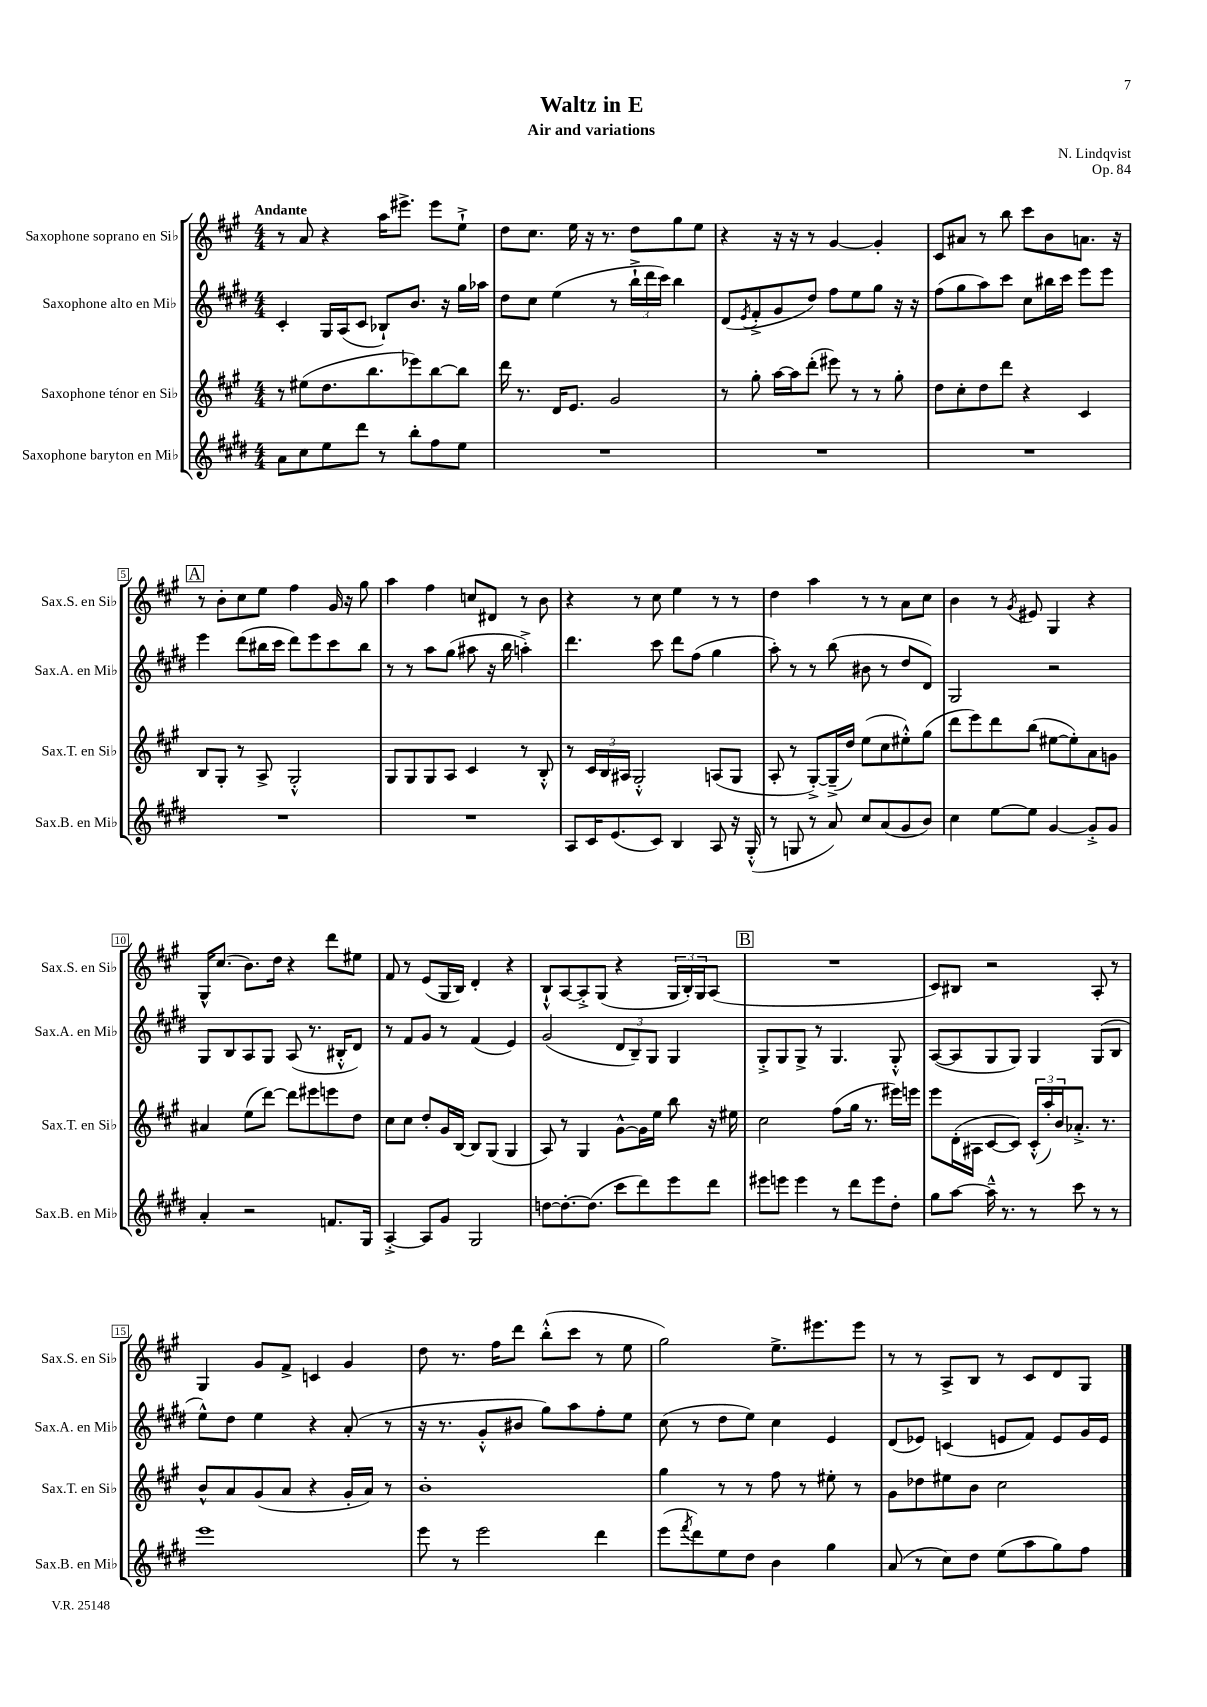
\header { title = "Waltz in E" composer = "N. Lindqvist" subtitle = "Air and variations" opus = "Op. 84" }
<<
\new StaffGroup <<
\new Staff = "s0" \with { instrumentName = "Saxophone soprano en Sib" shortInstrumentName = "Sax.S. en Sib" } {
    \clef treble \key a \major \numericTimeSignature \time 4/4 \tempo "Andante"
    r8 a'8 r4 a''16 eis'''8.-> eis'''8 e''8-!-> |
    d''8 cis''8. e''16 r16 r8. d''8 gis''8 e''8 |
    r4 r16 r16 r8 gis'4~ gis'4-. |
    cis'8 ais'8 r8 b''8 cis'''8 b'8 a'8. r16 |
    \mark \markup { \box "A" } r8 b'8-. cis''8 e''8 fis''4 gis'16 r16 gis''8 |
    a''4 fis''4 c''8 dis'8 r8 b'8 |
    r4 r8 cis''8 e''4 r8 r8 |
    d''4 a''4 r8 r8 a'8 cis''8 |
    b'4 r8 \acciaccatura { gis'8 } eis'8 gis4 r4 |
    gis16-^ cis''8.( b'8.) d''16 r4 d'''8 eis''8 |
    fis'8 r8 e'8( gis16 b16) d'4-. r4 |
    b8-!-^ a8~ a8-.-> gis8( r4 \tuplet 3/2 { gis16 b16-.) gis16 } a8( |
    \mark \markup { \box "B" } R1 |
    cis'8) bis8 r2 a8-. r8 |
    gis4 gis'8 fis'8-> c'4 gis'4 |
    d''8 r8. fis''16 d'''8 b''8-.-^( cis'''8 r8 e''8 |
    gis''2) e''8.-> eis'''8. eis'''8 |
    r8 r8 a8-> b8 r8 cis'8 d'8 gis8 \bar "|." |
}
\new Staff = "s1" \with { instrumentName = "Saxophone alto en Mib" shortInstrumentName = "Sax.A. en Mib" } {
    \clef treble \key e \major \numericTimeSignature \time 4/4
    cis'4-. gis16 a16( cis'8 bes8-!) b'8. r16 gis''16 aes''16 |
    dis''8 cis''8 e''4( r8 \tuplet 3/2 { b''16-!-> dis'''16 cis'''16) } b''4 |
    dis'8( \acciaccatura { e'8 } fis'8-.-> gis'8 dis''8) fis''8 e''8 gis''8 r16 r16 |
    fis''8( gis''8 a''8) cis'''8 cis''8 bis''16 cis'''16 e'''8 e'''8 |
    \mark \markup { \box "A" } e'''4 dis'''8( bis''16 cis'''16 dis'''8) e'''8 cis'''8 bis''8 |
    r8 r8 a''8 gis''8( ais''8 r16 b''16 a''4-.->) |
    dis'''4. cis'''8 dis'''8 fis''8( gis''4 |
    a''8-.) r8 r8 b''8( bis'8 r8 dis''8 dis'8) |
    gis2 r2 |
    gis8 b8 a8 gis8 a8( r8. bis16-.-^ dis'8) |
    r8 fis'8 gis'8 r8 fis'4( e'4) |
    gis'2( \tuplet 3/2 { dis'8 b8--) gis8 } gis4 |
    \mark \markup { \box "B" } gis8-.-> gis8 gis8-> r8 gis4. gis8-.-^ |
    a8~( a8 gis8 gis8) gis4 gis8( b8 |
    e''8-^) dis''8 e''4 r4 a'8-.( r8 |
    r16 r8. gis'8-.-^ bis'8 gis''8) a''8 fis''8-. e''8 |
    cis''8( r8 dis''8 e''8) cis''4 e'4 |
    dis'8( ees'8) c'4( e'8 fis'8) e'8 gis'16 e'16 \bar "|." |
}
\new Staff = "s2" \with { instrumentName = "Saxophone ténor en Sib" shortInstrumentName = "Sax.T. en Sib" } {
    \clef treble \key a \major \numericTimeSignature \time 4/4
    r8 eis''8( d''8. b''8. ees'''8) b''8~ b''8 |
    d'''16 r8. d'16 e'8. gis'2 |
    r8 gis''8-. a''16~ a''16 d'''8-.( eis'''8) r8 r8 gis''8-. |
    d''8 cis''8-. d''8 d'''8 r4 cis'4 |
    \mark \markup { \box "A" } b8 gis8-. r8 a8-> gis2-.-^ |
    gis8 gis8 gis8 a8 cis'4 r8 b8-.-^ |
    r8 \tuplet 3/2 { cis'16 b16 ais16 } gis2-.-^ a8( gis8 |
    a8-. r8 gis8~-.->) gis16--->( d''16) e''8( cis''8 eis''8-.-^) gis''8( |
    d'''8 e'''8) d'''8 b''8( eis''8~ eis''8-.) a'8 g'8 |
    ais'4 e''8( d'''8~) d'''8 eis'''8 e'''8 d''8 |
    cis''8 cis''8 d''8-. gis'16 b16~ b8 gis8( gis4 |
    a8) r8 gis4 gis'8~-^ gis'16 e''16 b''8 r16 eis''16 |
    \mark \markup { \box "B" } cis''2 fis''8( gis''16 r8. eis'''16) e'''16 |
    e'''8 d'16-.( ais16 cis'8~ cis'8) \tuplet 3/2 { cis'16-.-^( a''16-.) b'16 } aes'8.-.-> r8. |
    b'8-^ a'8 gis'8( a'8 r4 gis'16-. a'16) r8 |
    b'1-. |
    gis''4 r8 r8 fis''8 r8 eis''8-. r8 |
    gis'8 des''8 eis''8 b'8 cis''2 \bar "|." |
}
\new Staff = "s3" \with { instrumentName = "Saxophone baryton en Mib" shortInstrumentName = "Sax.B. en Mib" } {
    \clef treble \key e \major \numericTimeSignature \time 4/4
    a'8 cis''8 e''8 dis'''8 r8 b''8-. fis''8 e''8 |
    R1 |
    R1 |
    R1 |
    \mark \markup { \box "A" } R1 |
    R1 |
    a8 cis'16 e'8.( cis'8) b4 a8 r16 gis16-.-^( |
    r8 g8 r8 a'8) cis''8 a'8( gis'8 b'8) |
    cis''4 e''8~ e''8 gis'4~ gis'8-.-> gis'8 |
    a'4-. r2 f'8. gis16 |
    a4~-.-> a8 gis'8 gis2 |
    d''8~ d''8.~-. d''8.( cis'''8 dis'''8) e'''8 dis'''8 |
    \mark \markup { \box "B" } eis'''8 e'''8 e'''4 r8 dis'''8 e'''8 dis''8-. |
    gis''8 a''8~ a''16---^ r8. r8 cis'''8 r8 r8 |
    e'''1 |
    e'''8 r8 e'''2 dis'''4 |
    e'''8( \acciaccatura { fis'''8 } dis'''8) e''8 dis''8 b'4 gis''4 |
    a'8( r8 cis''8) dis''8 e''8( a''8 gis''8) fis''8 \bar "|." |
}
>>
>>
\layout { \context { \Score \override BarNumber.stencil = #(make-stencil-boxer 0.1 0.3 ly:text-interface::print) } }
